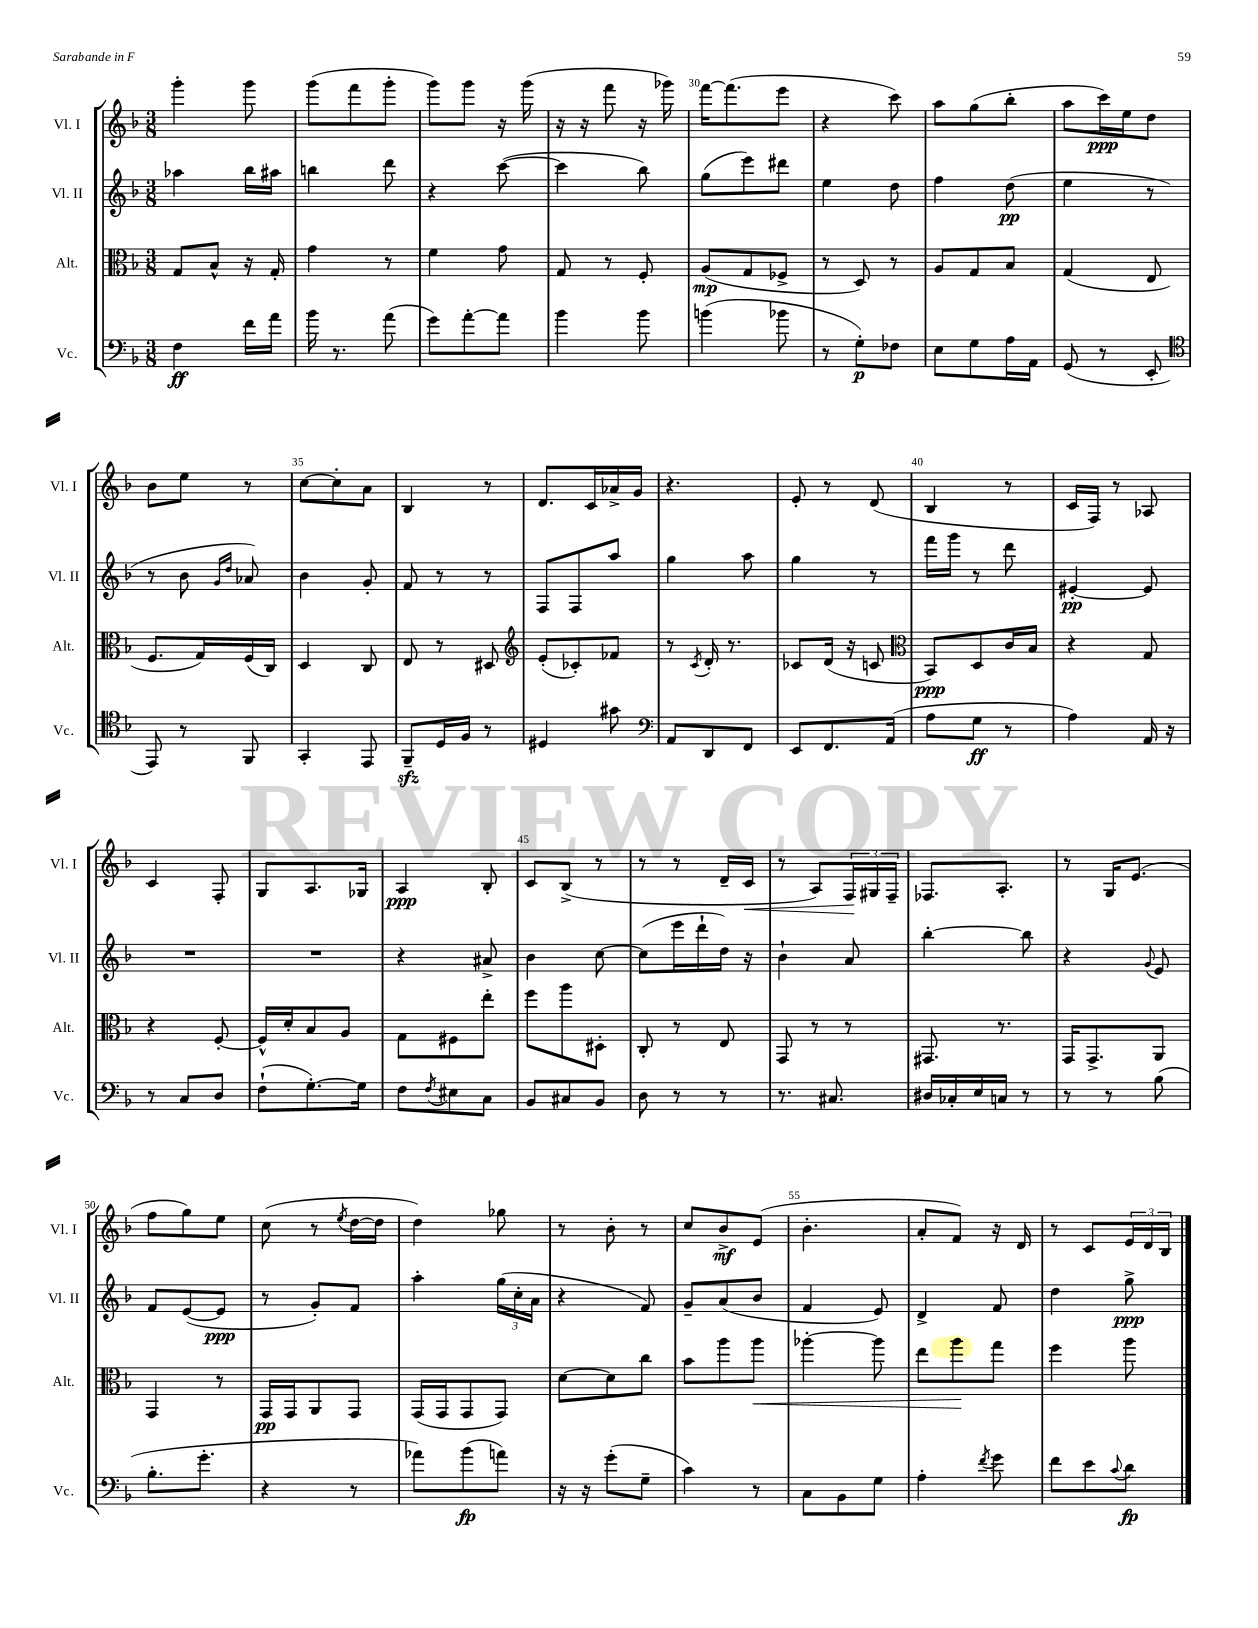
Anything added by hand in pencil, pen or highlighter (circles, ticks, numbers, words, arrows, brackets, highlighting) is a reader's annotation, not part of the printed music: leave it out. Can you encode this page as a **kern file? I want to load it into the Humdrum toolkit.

**kern	**kern	**kern	**kern
*staff4	*staff3	*staff2	*staff1
*clefF4	*clefC3	*clefG2	*clefG2
*k[b-]	*k[b-]	*k[b-]	*k[b-]
*M3/8	*M3/8	*M3/8	*M3/8
4F	8G	4aa-	4ggg'
.	8B-^^	.	.
16f	16r	16bb-	8ggg
16a	16G'	16aa#	.
=	=	=	=
16b-	4g	4bb	(8ggg
8.r	.	.	.
.	.	.	8fff
(8a	8r	8ddd	8ggg'
=	=	=	=
8g)	4f	4r	8ggg)
[8a'	.	.	8ggg
8a]	8g	([8ccc	16r
.	.	.	(16ggg
=	=	=	=
4b-	8G	4ccc]	16r
.	.	.	16r
.	8r	.	8fff
8b-	8F'	8bb-)	16r
.	.	.	16ggg-)
=	=	=	=
(4b	(8A	(8gg	[16fff
.	.	.	(8.fff]
.	8G	8eee)	.
8b-	8F-^	8ddd#	8eee
=	=	=	=
8r	8r	4ee	4r
8G')	8D)	.	.
8F-	8r	8dd	8ccc)
=	=	=	=
8E	8A	4ff	8aa
8G	8G	.	(8gg
16A	8B-	(8dd	8bb-'
16AA	.	.	.
=	=	=	=
(8GG	(4G	4ee	8aa
8r	.	.	16ccc)
.	.	.	16ee
8EE'	8E	8r	8dd
=	=	=	=
*clefC4	*	*	*
8EE)	8.F	8r	8b-
8r	.	8b-	8ee
.	16G)	.	.
.	.	16qqg	.
.	.	16qqdd	.
8FF	(16F	8a-)	8r
.	16C)	.	.
=	=	=	=
4GG'	4D	4b-	[8cc
.	.	.	8cc']
8EE	8C	8g'	8a
=	=	=	=
8FF~	8E	8f	4B-
16D	8r	8r	.
16F	.	.	.
8r	8D#	8r	8r
=	=	=	=
*	*clefG2	*	*
4D#	(8e'	8F	8.d
.	8c-')	8F	.
.	.	.	16c
8g#	8f-	8aa	16a-^
.	.	.	16g
=	=	=	=
*clefF4	*	*	*
8AA	8r	4gg	4.r
.	8qc	.	.
8DD	16d'	.	.
.	8.r	.	.
8FF	.	8aa	.
=	=	=	=
8EE	8c-	4gg	8e'
8.FF	(16d	.	8r
.	16r	.	.
.	8c	8r	(8d
(16AA	.	.	.
=	=	=	=
*	*clefC3	*	*
8A	8BB-)	16fff	4B-
.	.	16ggg	.
8G	8D	8r	.
8r	16c	8ddd	8r
.	16B-	.	.
=	=	=	=
4A)	4r	[4e#'	16c
.	.	.	16F)
.	.	.	8r
16AA	8G	8e#]	8A-
16r	.	.	.
=	=	=	=
8r	4r	4.r	4c
8C	.	.	.
8D	[8F'	.	8F'
=	=	=	=
(8F`	16F^^]	4.r	8G
.	16d'	.	.
[8.G')	8B-	.	8.A
.	8A	.	.
16G]	.	.	16G-
=	=	=	=
8F	8G	4r	4A
8qF	.	.	.
8E#	8F#	.	.
8C	8ee'	8a#^	8B-'
=	=	=	=
8BB-	8ff	4b-	8c
8C#	8aa	.	(8B-^
8BB-	8D#'	[8cc	8r
=	=	=	=
8D	8C'	(8cc]	8r
8r	8r	16eee	8r
.	.	16ddd`	.
8r	8E	16dd)	16d~
.	.	16r	16c
=	=	=	=
8.r	8GG	4b-`	8r
.	8r	.	8A)
8.C#	.	.	.
.	8r	8a	24F
.	.	.	24G#
.	.	.	24F~
=	=	=	=
16D#	8.GG#	[4bb-'	8.F-
16C-'	.	.	.
16E	.	.	.
16C	8.r	.	8.A'
8r	.	8bb-]	.
=	=	=	=
8r	16GG	4r	8r
.	8.GG^	.	.
8r	.	.	16G
.	.	.	(8.e
.	.	8qqg	.
(8B-	8AA	8e	.
=	=	=	=
8.B-'	4GG	8f	8ff
.	.	([8e	8gg)
8.g'	.	.	.
.	8r	8e]	8ee
=	=	=	=
4r	16GG	8r	(8cc
.	16GG	.	.
.	8AA	8g')	8r
.	.	.	8qee
8r	8GG	8f	[16dd
.	.	.	16dd]
=	=	=	=
8a-)	(16GG	4aa'	4dd)
.	16GG	.	.
(8b-	8GG	.	.
8a)	8GG)	(24gg	8gg-
.	.	24cc'	.
.	.	24a	.
=	=	=	=
16r	[8d	4r	8r
16r	.	.	.
(8g'	8d]	.	8b-'
8G~	8cc	8f)	8r
=	=	=	=
4c)	8b-	8g~	8cc
.	8aa	(8a	8b-^
8r	8aa	8b-	(8e
=	=	=	=
8C	[4aa-'	4f	4.b-'
8BB-	.	.	.
8G	8aa-]	8e)	.
=	=	=	=
4A'	8ee	4d^	8a'
.	8aa	.	8f)
8qf	.	.	.
8g	8gg	8f	16r
.	.	.	16d
=	=	=	=
8f	4ff	4dd	8r
8e	.	.	8c
8qqc	.	.	.
8d	8aa	8gg^	24e
.	.	.	24d
.	.	.	24B-
==	==	==	==
*-	*-	*-	*-
